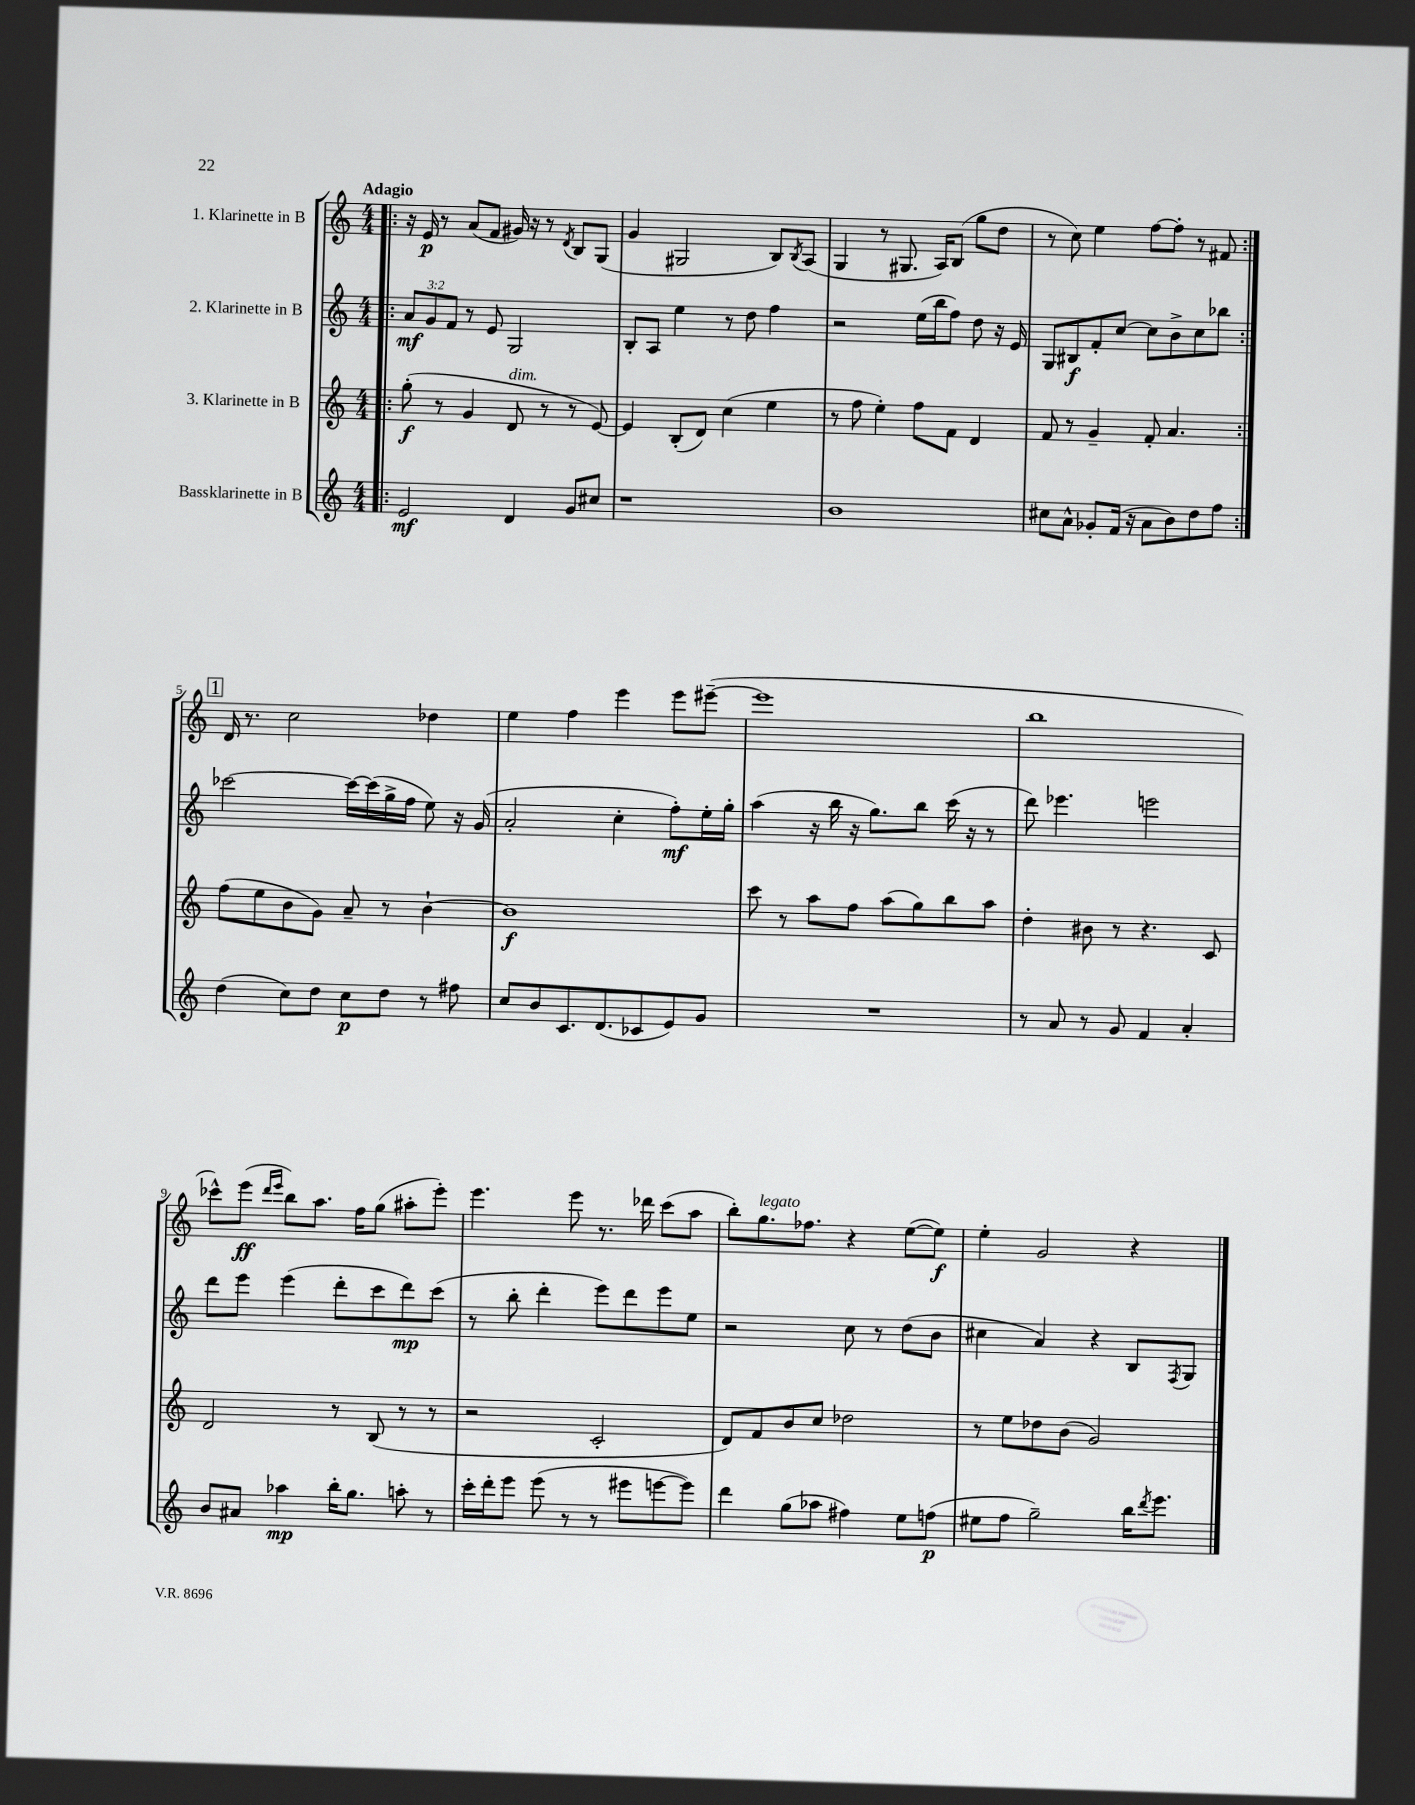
<<
\new StaffGroup <<
\new Staff = "s0" \with { instrumentName = "1. Klarinette in B" } {
    \clef treble \key c \major \numericTimeSignature \time 4/4 \tempo "Adagio"
    \repeat volta 2 { \bar ".|:" r16 e'16\p r8 a'8( f'8 gis'16) r16 r8 \acciaccatura { d'8 } b8 g8( |
    g'4 gis2 b8) \acciaccatura { b8 } a8( |
    g4 r8 gis8. a16) b8( g''8 d''8 |
    r8 c''8) e''4 f''8~ f''8-. r8 fis'8 | }
    \mark \markup { \box "1" } d'16 r8. c''2 des''4 |
    e''4 f''4 e'''4 e'''8 eis'''8~--( |
    eis'''1 |
    b''1 |
    ces'''8-^) e'''8\ff( \grace { d'''16 e'''16 } b''8) a''8. f''16 g''8( ais''8-. e'''8-.) |
    e'''4. e'''8 r8. des'''16 c'''8( a''8 |
    b''8-.) g''8.^\markup { \italic "legato" } fes''8. r4 e''8~( e''8\f) |
    e''4-. g'2 r4 \bar "|." |
}
\new Staff = "s1" \with { instrumentName = "2. Klarinette in B" } {
    \clef treble \key c \major \numericTimeSignature \time 4/4 \override Staff.TupletNumber.text = #tuplet-number::calc-fraction-text
    \repeat volta 2 { \bar ".|:" \tuplet 3/2 { a'8\mf g'8 f'8 } r8 e'8 g2 |
    b8-. a8 e''4 r8 d''8 f''4 |
    r2 e''16( b''16 f''8) d''8 r16 e'16 |
    g8 bis8\f f'8-. c''8~ c''8 b'8-> c''8 bes''8 | }
    \mark \markup { \box "1" } ces'''2~ ces'''16~ ces'''16( g''16-> f''16 e''8) r16 g'16( |
    a'2-. c''4-. f''8-.\mf) e''16-. g''16-. |
    a''4( r16 b''16 r16 g''8.) b''8 c'''16( r16 r8 |
    d'''8) ees'''4. e'''2 |
    d'''8 e'''8 e'''4( d'''8-. c'''8 d'''8\mp) c'''8( |
    r8 b''8-. d'''4-. e'''8) d'''8 e'''8 e''8 |
    r2 c''8 r8 d''8( b'8 |
    cis''4 a'4) r4 b8 \acciaccatura { f8 } g8 \bar "|." |
}
\new Staff = "s2" \with { instrumentName = "3. Klarinette in B" } {
    \clef treble \key c \major \numericTimeSignature \time 4/4
    \repeat volta 2 { \bar ".|:" g''8-.\f( r8 g'4 d'8^\markup { \italic "dim." } r8 r8 e'8~) |
    e'4 b8-.( d'8) c''4( e''4 |
    r8 f''8 e''4-.) f''8 f'8 d'4 |
    f'8 r8 g'4-- f'8-. a'4. | }
    \mark \markup { \box "1" } f''8( e''8 b'8 g'8) a'8-- r8 b'4~-! |
    b'1\f |
    c'''8 r8 a''8 f''8 a''8( g''8) b''8 a''8 |
    d''4-. bis'8 r8 r4. c'8 |
    d'2 r8 b8( r8 r8 |
    r2 c'2-. |
    d'8) f'8 b'8 c''8 des''2 |
    r8 e''8 des''8 b'8( g'2) \bar "|." |
}
\new Staff = "s3" \with { instrumentName = "Bassklarinette in B" } {
    \clef treble \key c \major \numericTimeSignature \time 4/4
    \repeat volta 2 { \bar ".|:" e'2\mf d'4 g'8 cis''8 |
    r1 |
    b'1 |
    cis''8 a'8-^ ges'8-. f'16( r16 a'8 b'8) d''8 f''8 | }
    \mark \markup { \box "1" } d''4( c''8) d''8 c''8\p d''8 r8 fis''8 |
    c''8 b'8 c'8. d'8.( ces'8 e'8) g'8 |
    R1 |
    r8 a'8 r8 g'8 f'4 a'4-. |
    b'8 ais'8 aes''4\mp b''16-. g''8. a''8-. r8 |
    c'''16-. d'''16-. e'''8 e'''8( r8 r8 eis'''8 e'''8~ e'''8) |
    d'''4 g''8( aes''8 fis''4) e''8 f''8\p( |
    eis''8 f''8 g''2--) b''16 \acciaccatura { d'''8 } e'''8. \bar "|." |
}
>>
>>
